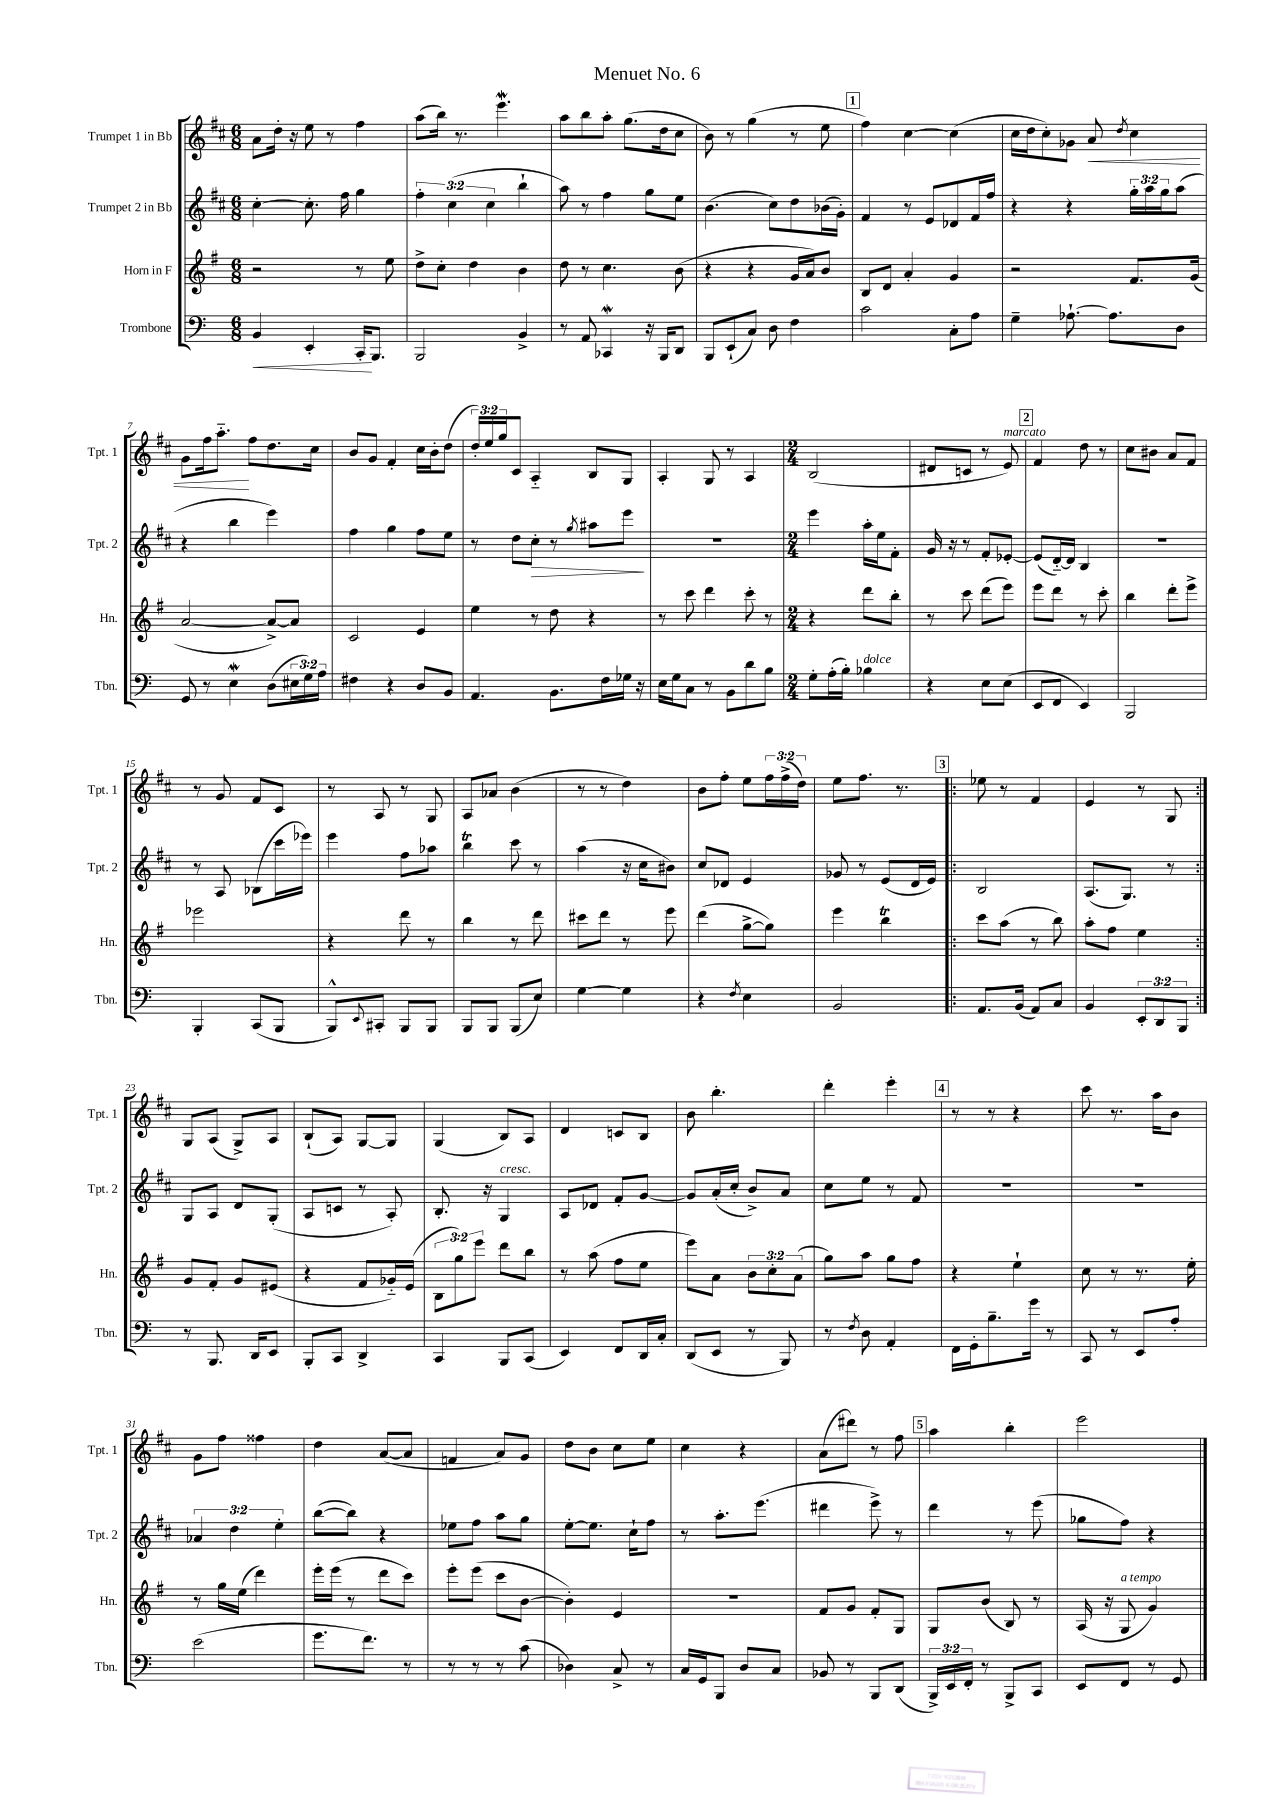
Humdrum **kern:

**kern	**kern	**kern	**kern
*staff4	*staff3	*staff2	*staff1
*clefF4	*clefG2	*clefG2	*clefG2
*k[]	*k[f#]	*k[f#c#]	*k[f#c#]
*M6/8	*M6/8	*M6/8	*M6/8
4BB/	2r	[4cc#'\	8a\L
.	.	.	16dd'\Jk
.	.	.	16r
4EE'/	.	8.cc#'\]	8ee\
.	.	.	8r
.	.	16ff#\	.
16CC'/LK	8r	4gg\	4ff#\
8.BBB/J	.	.	.
.	8ee\	.	.
=	=	=	=
2BBB/	8dd^\L	6ff#'\	(8aa\L
.	8cc'\J	.	16bb\Jk)
.	.	(6cc#\	.
.	.	.	8.r
.	4dd\	.	.
.	.	6cc#\	.
.	.	.	4.eee\
4BB^/	4b\	4bb`\	.
=	=	=	=
8r	8dd\	8aa\)	8aa\L
8AA/	8r	8r	8bb\
4CC-/	4.cc\	4ff#\	8aa'\J
.	.	.	(8.gg\L
16r	.	8gg\L	.
16BBB/LK	.	.	16dd\k
8DD/J	(8b\	8ee\J	8cc#\J
=	=	=	=
8BBB/L	4r	(4.b\	8b\)
(8EE`/	.	.	8r
8C/J)	4r	.	(4gg\
8D\	.	8cc#\L)	.
4F\	16g/LL	8dd\	8r
.	16a/J)	.	.
.	8b/J	(16b-\L	8ee\
.	.	16g'\JJ)	.
=	=	=	=
2c\	8B/L	4f#/	4ff#\)
.	8d/J	.	.
.	4a'/	8r	[4cc#\
.	.	8e/L	.
8C'\L	4g/	8d-/	(4cc#\]
8A\J	.	16f#/L	.
.	.	16ff#/JJ	.
=	=	=	=
4G~\	2r	4r	16cc#\LL
.	.	.	16dd\J
.	.	.	8cc#'\)
[8.A-`\	.	4r	8g-\J
.	.	.	8a/
8.A-\]L	.	.	.
.	.	.	8qdd/
.	8.f#/L	24gg'\LL	4cc#\
.	.	24aa\	.
.	.	24gg\J	.
8D\J	.	(8aa\J	.
.	(16g/Jk	.	.
=	=	=	=
8GG/	[2a/	4r	8g\L
8r	.	.	16ff#\k
.	.	.	8.aa'~\J
4E\	.	4bb\	.
.	.	.	8ff#\L
(8D\L	8a^/_L)	4eee\)	8.dd\
24E#\L	8a/]J	.	.
24G\)	.	.	.
.	.	.	16cc#\Jk
24A\JJ	.	.	.
=	=	=	=
4F#\	2c/	4ff#\	8b/L
.	.	.	8g/J
4r	.	4gg\	4f#'/
8D/L	4e/	8ff#\L	16cc#\LL
.	.	.	16b'\J
8BB/J	.	8ee\J	(8dd\J
=	=	=	=
4.AA/	4ee\	8r	24dd'/LL)
.	.	.	24ee/
.	.	.	24gg/J
.	.	8dd\L	8c#/J
.	8r	8cc#'\J	4A'~/
8.BB\L	8dd\	8r	.
.	.	8qgg/	.
.	4r	8aa#\L	8B/L
16F\L	.	.	.
16G-\JJ	.	8eee\J	8G/J
16r	.	.	.
=	=	=	=
16E\LL	8r	2.r	4A'/
16G\J	.	.	.
8C\J	8ccc\	.	.
8r	4ddd\	.	8G/
8BB\L	.	.	8r
8d\	8ccc'\	.	4A/
8B\J	8r	.	.
=	=	=	=
*M2/4	*M2/4	*M2/4	*M2/4
8G'\L	4r	4eee\	(2B/
(16A'\L	.	.	.
16B'\JJ)	.	.	.
4B-\	8ddd\L	16aa'\LL	.
.	.	16ee\J	.
.	8bb'\J	8f#'\J	.
=	=	=	=
4r	8r	16g/	8d#/L
.	.	16r	.
.	8ccc\	8r	8c/J
8E\L	(8ddd\L	8f#'/L	8r
(8E\J	8eee\J)	[8e-'/J	8e/)
=	=	=	=
8EE/L	8eee\L	(8e-/]L	4f#/
8FF/J	8ddd\J	[16d'~/L)	.
.	.	16d/]JJ	.
4EE/)	8r	4B/	8dd\
.	8ccc'\	.	8r
=	=	=	=
2BBB/	4bb\	2r	8cc#\L
.	.	.	8b#\J
.	8ddd'\L	.	8a/L
.	8eee^\J	.	8f#/J
=	=	=	=
4BBB'/	2eee-\	8r	8r
.	.	8A/	8g/
(8CC/L	.	(8B-\L	8f#/L
8BBB/J	.	16ccc#\L	8c#/J
.	.	16eee-\JJ)	.
=	=	=	=
8BBB^^/L)	4r	4eee\	8r
8qqEE/	.	.	.
8CC#'/J	.	.	8A/
8BBB/L	8ddd\	8ff#\L	8r
8BBB/J	8r	8aa-\J	8G/
=	=	=	=
8BBB/L	4bb\	4bb\	8A/L
8BBB/J	.	.	8a-/J
(8BBB/L	8r	8ccc#\	(4b\
8E/J)	8ddd\	8r	.
=	=	=	=
[4G\	8ccc#\L	(4aa\	8r
.	8ddd\J	.	8r
4G\]	8r	16r	4dd\)
.	.	16cc#\LK	.
.	8eee\	8b#\J)	.
=	=	=	=
4r	(4ddd\	8cc#/L	8b\L
.	.	8d-/J	8ff#'\J
8qF/	.	.	.
4E\	[8gg^\L	4e/	8ee\L
.	8gg\]J)	.	24ff#\L
.	.	.	(24ff#^\
.	.	.	24dd\JJ)
=	=	=	=
2BB/	4eee\	8g-/	8ee\L
.	.	8r	8.ff#\J
.	4bb\	(8e/L	.
.	.	.	8.r
.	.	16d/L	.
.	.	16e/JJ)	.
=!|:	=!|:	=!|:	=!|:
8.AA/L	8ccc\L	2B/	8ee-\
.	(8aa\J	.	8r
(16BB/Jk	.	.	.
8AA/L)	8r	.	4f#/
8C/J	8bb\)	.	.
=	=	=	=
4BB/	8aa'\L	(8.A/L	4e/
.	8ff#\J	.	.
.	.	8.G/J)	.
12EE'/L	4ee\	.	8r
12DD/	.	.	.
.	.	8r	8G/
12BBB/J	.	.	.
=:|!	=:|!	=:|!	=:|!
8r	8g/L	8G/L	8G/L
8.BBB/	8f#'/J	8A/J	(8A/J
.	8g/L	8d/L	8G^/L)
16DD/LK	.	.	.
8EE/J	(8e#/J	(8G'/J	8A/J
=	=	=	=
8BBB'/L	4r	8A/L	(8B`/L
8CC/J	.	8c/J	8A/J)
4DD^/	8f#/L	8r	[8G/L
.	16g-'~/L)	8A'/)	8G/]J
.	(16e/JJ	.	.
=	=	=	=
4CC/	12B\L	8.B'/	(4G/
.	12gg\)	.	.
.	12eee\J	.	.
.	.	16r	.
8BBB/L	8ddd\L	4G/	8B/L)
(8CC/J	8bb\J	.	8A/J
=	=	=	=
4EE/)	8r	8A/L	4d/
.	(8aa\	8d-/J	.
8FF/L	8ff#\L	8f#'/L	8c/L
16DD/L	8ee\J	[8g/J	8B/J
16C'/JJ	.	.	.
=	=	=	=
(8DD/L	8eee\L)	8g/]L	8b\
8EE/J	8a\J	(16a'/L	4.bb'\
.	.	16cc#'/JJ	.
8r	12b\L	8b^/L)	.
.	12cc'\	.	.
8BBB/)	.	8a/J	.
.	(12a\J	.	.
=	=	=	=
8r	8gg\L)	8cc#\L	4ddd'\
8qF/	.	.	.
8D\	8aa\J	8ee\J	.
4AA'/	8gg\L	8r	4eee'\
.	8ff#\J	8f#/	.
=	=	=	=
16FF\LL	4r	2r	8r
16GG'\J	.	.	.
8.B~\	.	.	8r
.	4ee`\	.	4r
16g\Jk	.	.	.
8r	.	.	.
=	=	=	=
8CC/	8cc\	2r	8ccc#\
8r	8r	.	8.r
8EE/L	8.r	.	.
.	.	.	16aa\LK
8A'/J	.	.	8b\J
.	16ee'\	.	.
=	=	=	=
(2e\	8r	6a-/	8g\L
.	16gg\LL	.	8ff#\J
.	.	6dd\	.
.	(16ee\JJ	.	.
.	4ddd\)	.	4ff##\
.	.	6ee'\	.
=	=	=	=
8.g\L	16eee'\LL	([8bb\L	4dd\
.	(16eee\JJ	.	.
.	8r	8bb\]J)	.
8.f\J)	.	.	.
.	8ddd\L	4r	([8a/L
8r	8ccc\J)	.	8a/]J
=	=	=	=
8r	8eee'\L	8ee-\L	4f/
8r	(8eee\J	8ff#\J	.
8r	8ccc\L	8aa\L	8a/L)
(8c\	[8b\J	8gg\J	8g/J
=	=	=	=
4D-\)	4b'\])	[8ee'\L	8dd\L
.	.	8.ee\]J	8b\J
8C^/	4e/	.	8cc#\L
.	.	16cc#`\LK	.
8r	.	8ff#\J	8ee\J
=	=	=	=
16C/LL	2r	8r	4cc#\
16GG/J	.	.	.
8BBB/J	.	8.aa'\L	.
8D/L	.	.	4r
.	.	(8.eee\J	.
8C/J	.	.	.
=	=	=	=
8BB-/	8f#/L	4ddd#\	(8a\L
8r	8g/J	.	8ddd#\J)
8BBB/L	8f#'/L	8eee^\)	8r
(8DD/J	8G/J	8r	8ff#\
=	=	=	=
24BBB^/LL)	8G/L	4ddd\	4aa\
24EE/	.	.	.
24FF'/JJ	.	.	.
8r	(8b/J	.	.
8BBB^/L	8B/)	8r	4bb'\
8CC/J	8r	(8eee\	.
=	=	=	=
8EE/L	(16A/	8gg-\L	2eee\
.	16r	.	.
8FF/J	8G/	8ff#\J)	.
8r	4g/)	4r	.
8GG/	.	.	.
==	==	==	==
*-	*-	*-	*-
